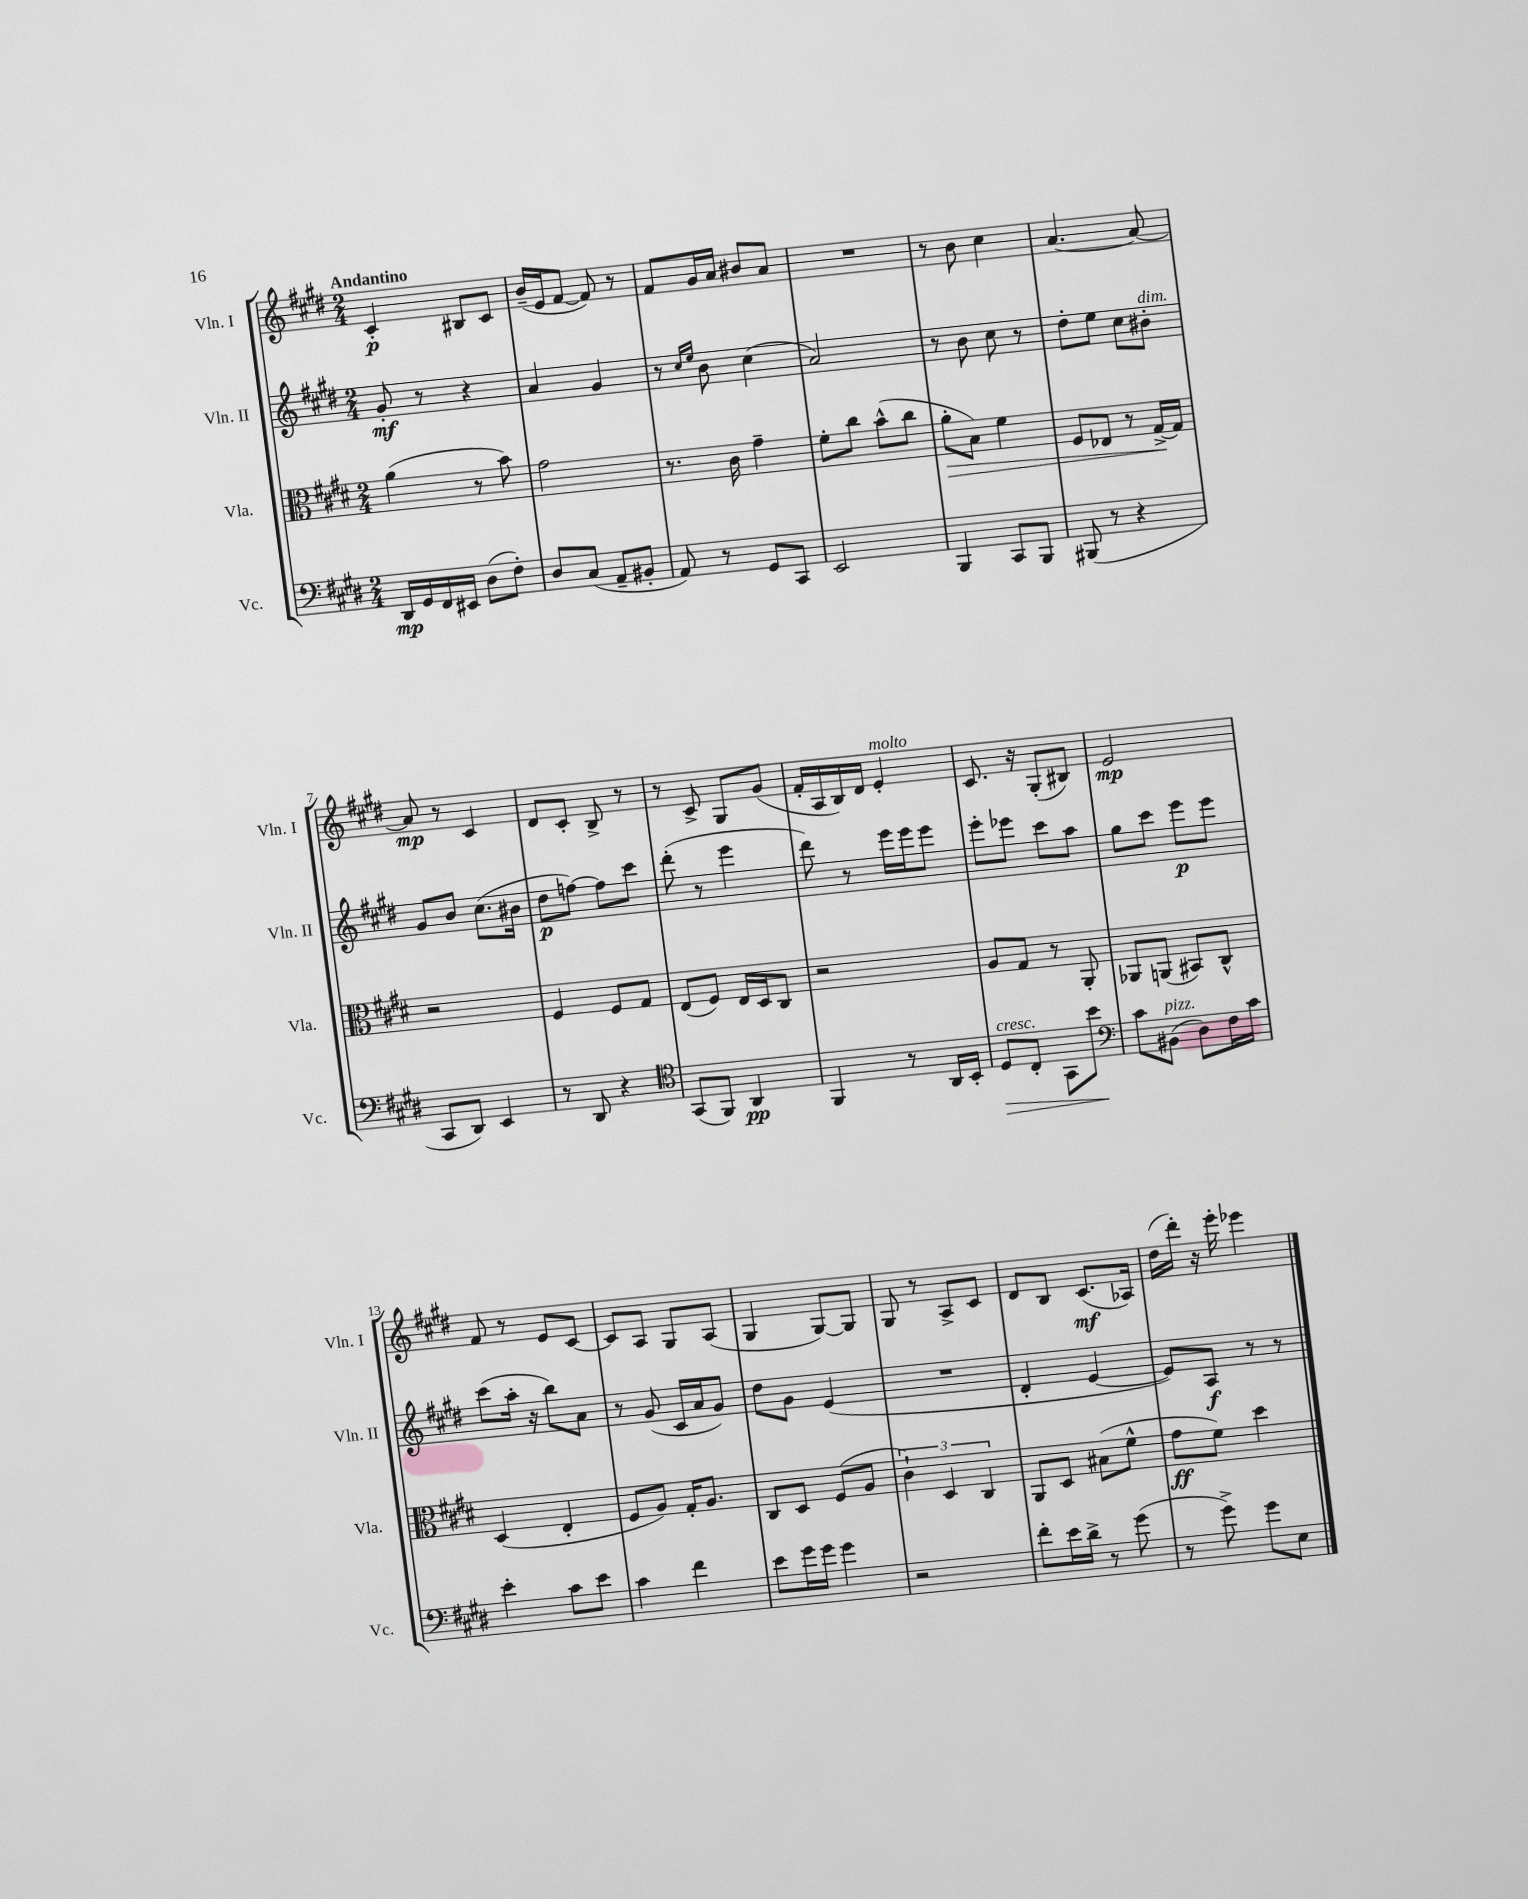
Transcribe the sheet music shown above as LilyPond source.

<<
\new StaffGroup <<
\new Staff = "s0" \with { instrumentName = "Vln. I" shortInstrumentName = "Vln. I" } {
    \clef treble \key e \major \numericTimeSignature \time 2/4 \tempo "Andantino"
    cis'4-.\p bis8 cis'8 |
    b'16--( e'16 fis'8~ fis'8) r8 |
    fis'8 gis'16 a'16 bis'8 a'8 |
    R2 |
    r8 b'8 cis''4 |
    a'4.~ a'8~ |
    a'8\mp r8 cis'4 |
    dis'8 cis'8-. b8-> r8 |
    r8 cis'8-> gis8 gis'8( |
    fis'16-. a16 b16) dis'16 e'4-.^\markup { \italic "molto" } |
    cis'8. r16 gis8-.( bis8) |
    e'2\mp |
    fis'8 r8 e'8 cis'8~ |
    cis'8 a8 gis8 a8( |
    gis4 gis8~) gis8 |
    gis8 r8 a8-> cis'8 |
    dis'8 b8 cis'8.\mf( aes16) |
    dis''16( dis'''16-.) r16 e'''16-. ees'''4 \bar "|." |
}
\new Staff = "s1" \with { instrumentName = "Vln. II" shortInstrumentName = "Vln. II" } {
    \clef treble \key e \major \numericTimeSignature \time 2/4
    gis'8-.\mf r8 r4 |
    a'4 gis'4 |
    r8 \grace { cis''16 e''16 } b'8 cis''4( |
    a'2) |
    r8 b'8 cis''8 r8 |
    dis''8-. e''8 cis''8 bis'8-.^\markup { \italic "dim." } |
    gis'8 b'8 cis''8.( bis'16 |
    dis''8\p f''8~) f''8 cis'''8 |
    dis'''8-.( r8 e'''4 |
    dis'''8) r8 e'''16 e'''16 e'''8 |
    e'''8-. ees'''8 cis'''8 a''8 |
    gis''8 cis'''8 e'''8\p e'''8 |
    cis'''8( a''16-. r16 b''8) a'8 |
    r8 gis'8( cis'16 a'16 gis'8) |
    dis''8 gis'8 e'4( |
    R2 |
    dis'4-. e'4~ |
    e'8) a8\f r8 r8 \bar "|." |
}
\new Staff = "s2" \with { instrumentName = "Vla." shortInstrumentName = "Vla." } {
    \clef alto \key e \major \numericTimeSignature \time 2/4
    a'4( r8 b'8) |
    gis'2 |
    r8. cis'16 gis'4-- |
    fis'8-. cis''8 b'8-^( cis''8 |
    a'8-.\> b8) fis'4 |
    fis8 ees8 r8 gis16~->\! gis16 |
    r2 |
    fis4 fis8 gis8 |
    e8( fis8) e16 dis16 cis8 |
    r2 |
    a8 gis8 r8 a,8-. |
    aes,8 a,8( bis,8) cis8-^ |
    dis4( e4-. |
    fis8 a8) gis16-. a8. |
    cis8 dis8 fis8( a8 |
    \tuplet 3/2 { cis'4-!) dis4 cis4 } |
    a,8 dis8 bis8( fis'8-^ |
    gis'8\ff fis'8) dis''4 \bar "|." |
}
\new Staff = "s3" \with { instrumentName = "Vc." shortInstrumentName = "Vc." } {
    \clef bass \key e \major \numericTimeSignature \time 2/4
    dis,16\mp gis,16 fis,16 eis,16 dis8( fis8-.) |
    dis8 cis8( a,8-- bis,8-. |
    a,8) r8 gis,8 cis,8 |
    e,2 |
    b,,4 cis,8 b,,8 |
    bis,,8( r8 r4 |
    cis,8 dis,8) e,4 |
    r8 dis,8 r4 |
    \clef tenor gis,8( fis,8) a,4\pp |
    fis,4 r8 a,16 b,16-. |
    dis8\>^\markup { \italic "cresc." } cis8-. gis,8 b'8\! |
    \clef bass cis'8 bis,8^\markup { \italic "pizz." }( dis8) fis16 cis'16 |
    e'4-. cis'8 e'8 |
    cis'4 fis'4 |
    e'8 gis'16 gis'16 gis'4 |
    r2 |
    fis'8-. e'16 dis'16-> r8 gis'8( |
    r8 gis'8->) gis'8 e8 \bar "|." |
}
>>
>>
